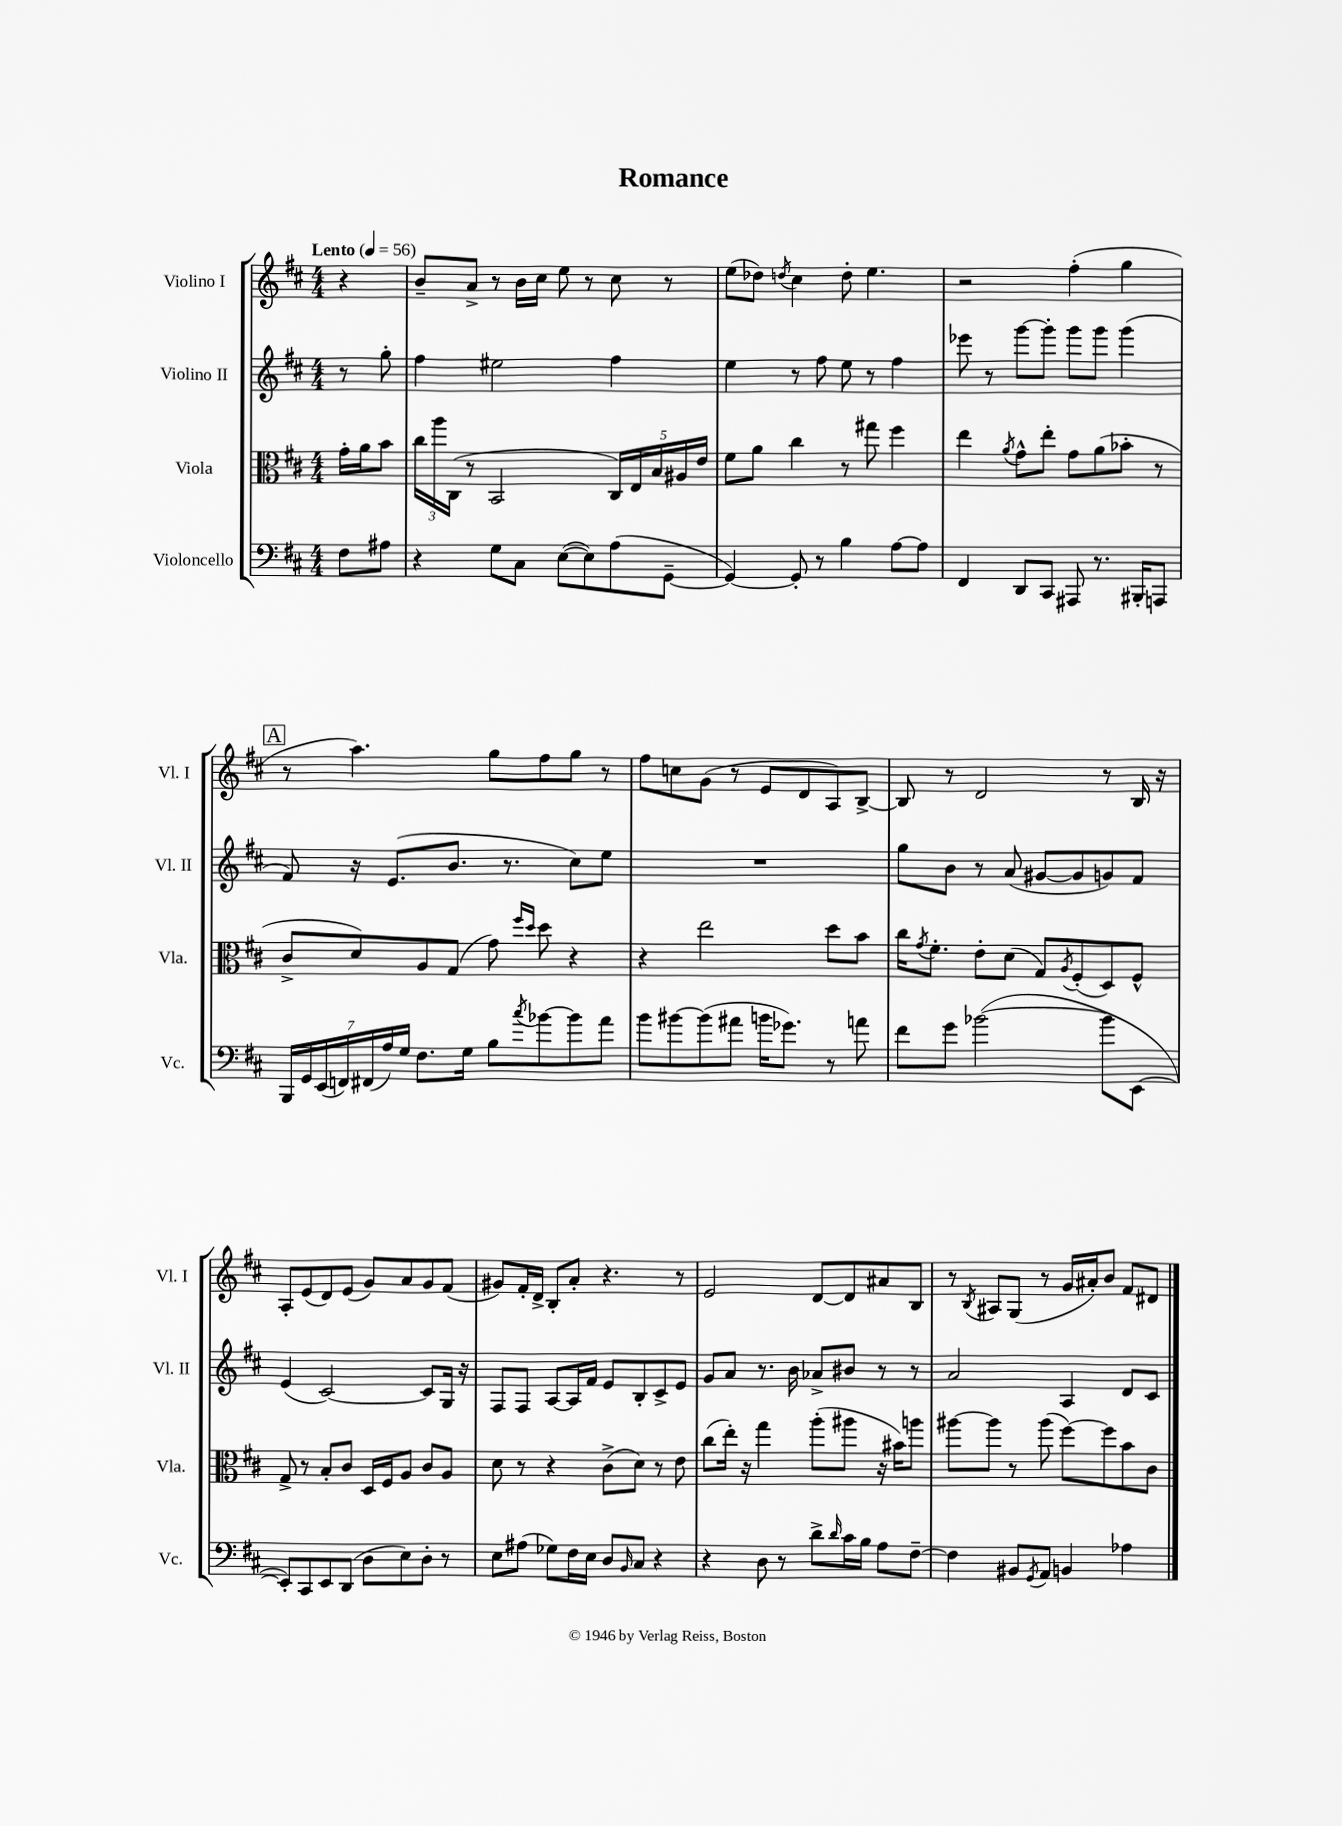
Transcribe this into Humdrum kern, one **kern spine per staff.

**kern	**kern	**kern	**kern
*part4	*part3	*part2	*part1
*staff4	*staff3	*staff2	*staff1
*I"Violoncello	*I"Viola	*I"Violino II	*I"Violino I
*I'Vc.	*I'Vla.	*I'Vl. II	*I'Vl. I
*clefF4	*clefC3	*clefG2	*clefG2
*k[f#c#]	*k[f#c#]	*k[f#c#]	*k[f#c#]
*M4/4	*M4/4	*M4/4	*M4/4
*MM56	*MM56	*MM56	*MM56
=	=	=	=
!	!	!	!LO:TX:a:B:t=Lento
8F#\L	16g'\LL	8r	4r
.	16a\J	.	.
8A#X\J	8b\J	8gg'\	.
=1	=1	=1	=1
4r	24cc#\LL	4ff#\	8b~/L
.	24aa\	.	.
.	(24C#\JJ	.	.
.	8r	.	8a^/J
8G\L	2BB/	2ee#X\	8r
8C#\J	.	.	16b\LL
.	.	.	16cc#\JJ
([8E\L	.	.	8ee\
8E\])	.	.	8r
(8A\	20C#/LL)	4ff#\	8cc#\
.	20E/	.	.
.	20B/	.	.
[8GG~\J	.	.	8r
.	20A#X/	.	.
.	20e/JJ	.	.
=2	=2	=2	=2
4GG/_)	8f#\L	4ee\	(8ee\L
.	8a\J	.	8dd-X\J)
.	.	.	8qddn/
8GG'/]	4cc#\	8r	4cc#\
8r	.	8ff#\	.
4B\	8r	8ee\	8dd'\
.	8gg#X\	8r	4.ee\
[8A\L	4ff#\	4ff#\	.
8A\J]	.	.	.
=3	=3	=3	=3
4FF#/	4ee\	8eee-X\	2r
.	.	8r	.
.	8qa/	.	.
8DD/L	8g^^\L	[8ggg\L	.
8CC#/J	8ee'\J	8ggg'\J]	.
8AAA#X/	8g\L	8ggg\L	(4ff#'\
8.r	(8a\	8ggg\J	.
.	8b-X'\J	(4ggg\	4gg\
16BBB#X'/KL	.	.	.
8AAAn/J	8r	.	.
!!LO:LB:g=z
!!LO:REH:place=s1:t=A
=4	=4	=4	=4
28BBB/LL	8c#^/L	8f#/)	8r
28GG/	.	.	.
(28EE/	.	.	.
28FFn/)	.	.	.
.	8d/)	16r	4.aa\)
(28FF#X/	.	.	.
28A/)	.	.	.
.	.	(8.e/L	.
28G/JJ	.	.	.
8.F#\L	8A/	.	.
.	(8G/J	8.b/J	.
16G\Jk	.	.	.
8B\L	8g\)	.	8gg\L
.	.	8.r	.
.	16qqff#/LL	.	.
8qcc#/	16qqdd/JJ	.	.
[8b-X\	8dd\	.	8ff#\
8b-\]	4r	8cc#\L)	8gg\J
8a\J	.	8ee\J	8r
=5	=5	=5	=5
8b\L	4r	1r	8ff#\L
[8b#X\	.	.	8ccn\
(8b#\]	2ee\	.	(8g\J
8a#X\J	.	.	8r
16bn\KL	.	.	8e/L
8.g-X\J)	.	.	.
.	.	.	8d/
8r	8dd\L	.	8A/)
8an\	8b\J	.	[8B^/J
=6	=6	=6	=6
8f#\L	16cc#\KL	8gg\L	8B/]
.	8qg/	.	.
.	8.f#'\J	.	.
8g\J	.	8b\J	8r
([2b-X\	8e'\L	8r	2d/
.	(8d\J	(8a/	.
.	8G/L)	[8g#X/L	.
.	8qA/	.	.
.	(8F#'/	8g#/]	.
8b-\L]	8D/)	8gn/)	8r
[8EE\J	8F#^^/J	8f#/J	16B/
.	.	.	16r
!!LO:LB:g=z
=7	=7	=7	=7
8EE'/L])	8G^/	(4e/	8A'/L
8CC#/	8r	.	(8e/
8EE/	8B'/L	[2c#/)	8d/)
(8DD/J	8c#/J	.	(8e/J
8D\L	16D/LL	.	8g/L)
.	16F#/J	.	.
8E\)	8A/J	.	8a/
8D'\J	8c#/L	8c#/L]	8g/
8r	8A/J	16G/Jk	(8f#/J
.	.	16r	.
=8	=8	=8	=8
8E\L	8d\	8F#/L	8g#X/L)
(8A#X\J	8r	8F#/J	16f#'/L
.	.	.	16d^/JJ
8G-X\L)	4r	[8A/L	8B'/L
16F#\L	.	16A/L]	8a'/J
16E\JJ	.	16f#/JJ	.
8D/L	(8c#^\L	8e/L	4.r
16qqBB/	.	.	.
8C#/J	8d\J)	8B'/	.
4r	8r	8c#^/	.
.	8e\	8e/J	8r
=9	=9	=9	=9
4r	(8cc#\L	8g/L	2e/
.	16ee'\Jk)	8a/J	.
.	16r	.	.
8D\	4gg\	8.r	.
8r	.	.	.
.	.	16b\	.
8d^\L	(8aa'\L	8a-X^/L	[8d/L
16qqd/	.	.	.
16c#\L	8aa#X\J	8b#X/J	8d/]
16B\JJ	.	.	.
8A\L	16r	8r	8a#X/
.	16b#X\KL)	.	.
[8F#~\J	8aan\J	8r	8B/J
=10	=10	=10	=10
4F#\]	[8aa#X\L	2a/	8r
.	.	.	8qB/
.	8aa#\J]	.	8A#X/L
8BB#X/L	8r	.	(8G/J
8qGG/	.	.	.
8AA/J	(8aa#\	.	8r
4BBn/	[8ff#\L)	4A/	16g/LL
.	.	.	16a#X'/J)
.	8ff#\]	.	8b/J
4A-X\	8b\	8d/L	8f#/L
.	8c#\J	8c#/J	8d#X/J
==	==	==	==
*-	*-	*-	*-
